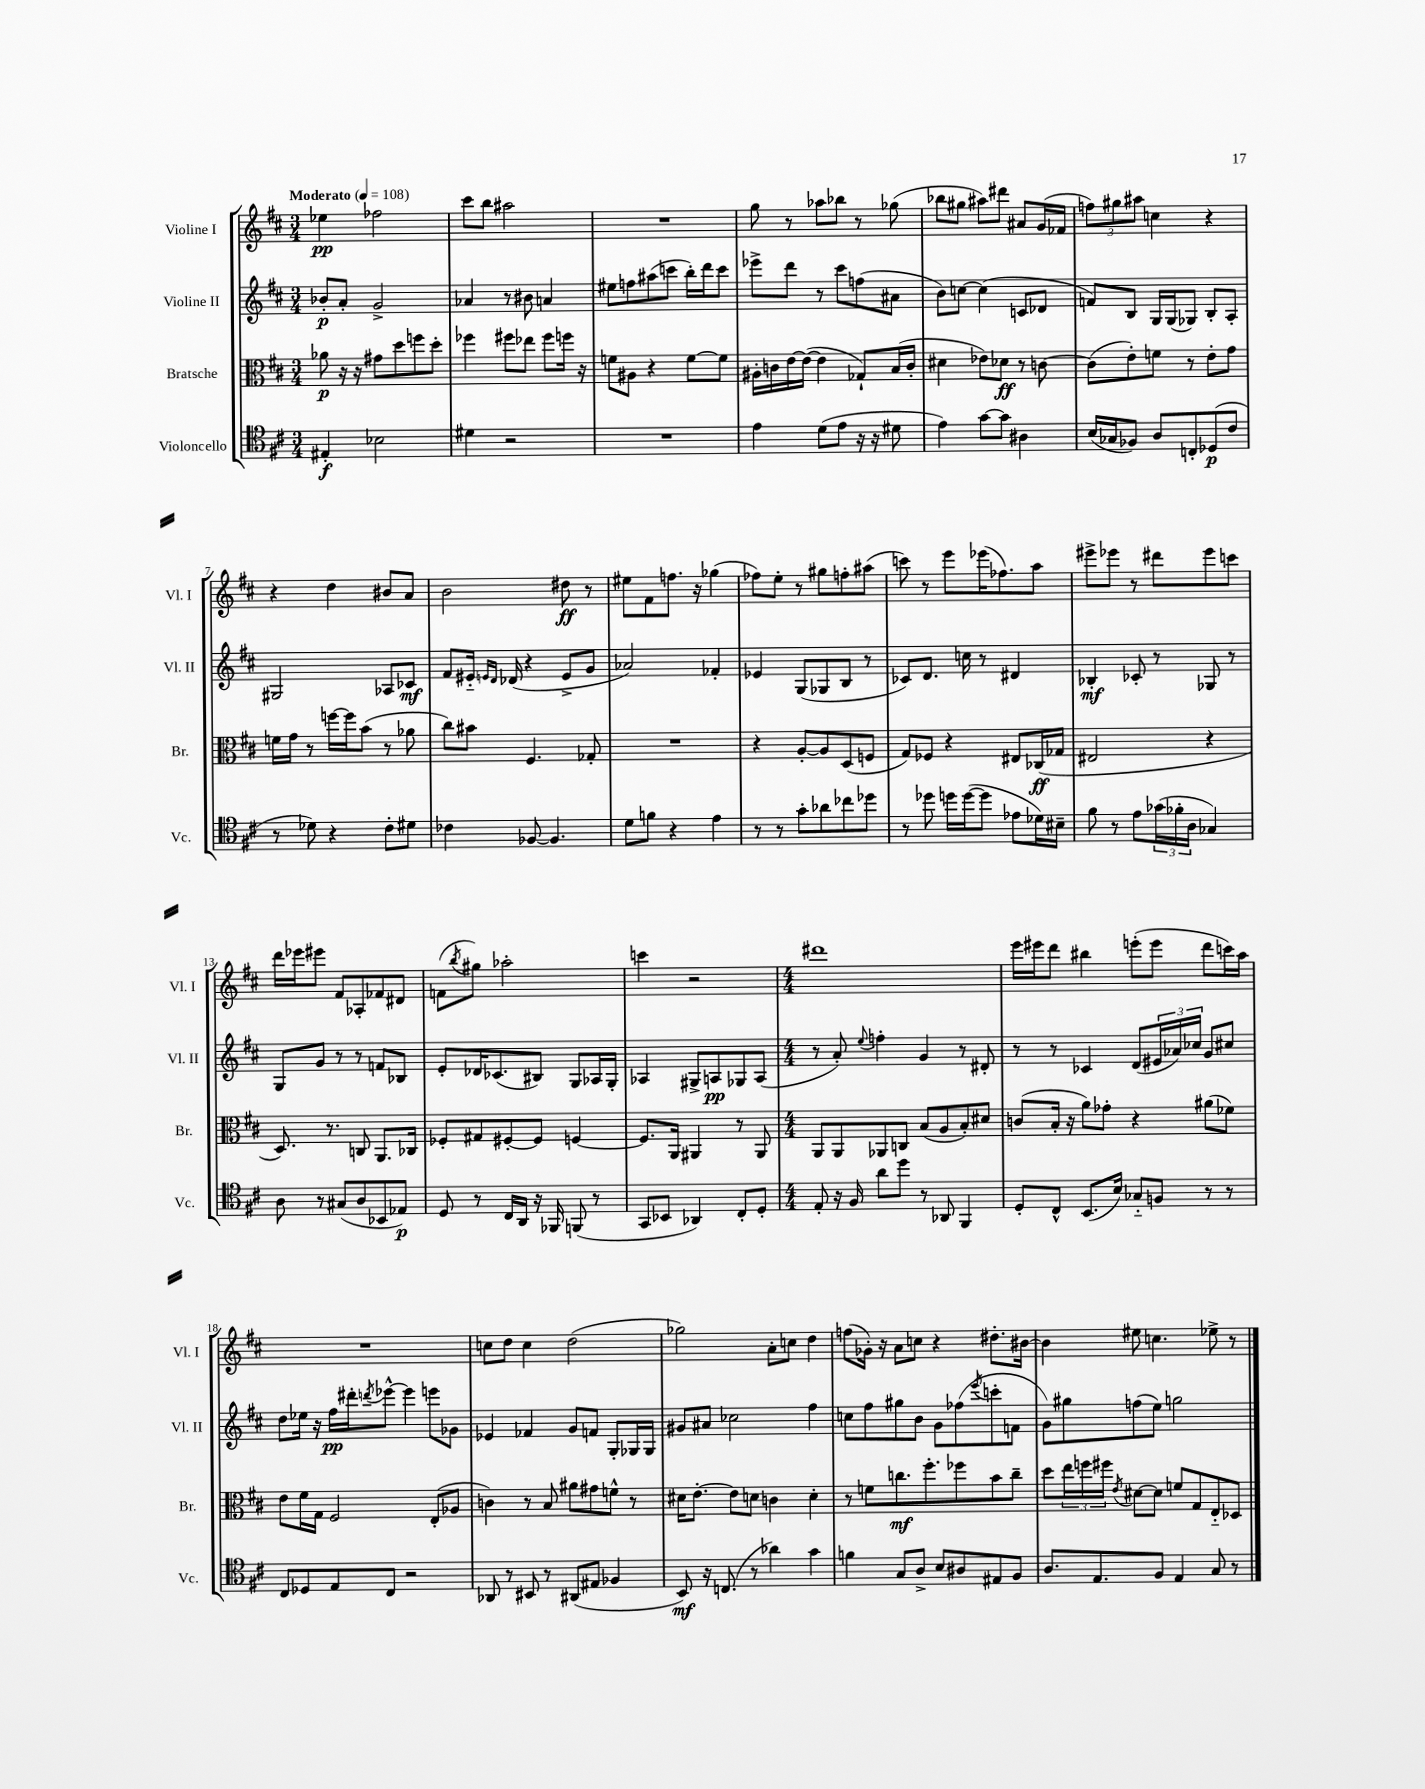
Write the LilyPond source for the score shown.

<<
\new StaffGroup <<
\new Staff = "s0" \with { instrumentName = "Violine I" shortInstrumentName = "Vl. I" } {
    \clef treble \key d \major \numericTimeSignature \time 3/4 \tempo "Moderato" 4 = 108
    ees''4\pp fes''2 |
    cis'''8 b''8 ais''2 |
    R2. |
    g''8 r8 aes''8 bes''8 r8 ges''8( |
    bes''8 gis''8 ais''8) dis'''8 ais'8 g'16( fes'16 |
    \tuplet 3/2 { f''8) gis''8 ais''8 } c''4 r4 |
    r4 d''4 bis'8 a'8 |
    b'2 dis''8\ff r8 |
    eis''8 fis'8 f''8. r16 ges''4( |
    fes''8) e''8-. r8 gis''8 f''8-. ais''8( |
    c'''8) r8 e'''8 ees'''16( fes''8.) a''8 |
    eis'''8-> ees'''8 r8 dis'''8 ees'''8 c'''8 |
    d'''16 ees'''16 eis'''8 fis'8 aes8-. fes'8 dis'8 |
    f'8( \acciaccatura { b''8 } gis''8) aes''2-. |
    c'''4 r2 |
    \numericTimeSignature \time 4/4 dis'''1 |
    e'''16 eis'''16 d'''8 bis''4 e'''8-.( e'''8 d'''8 c'''16) a''16 |
    R1 |
    c''8 d''8 c''4 d''2( |
    ges''2) a'8-. c''8 d''4 |
    f''8( ges'16-.) r16 a'8 c''8 r4 dis''8.-. bis'16~ |
    bis'4 eis''8 c''4. ees''8-> r8 \bar "|." |
}
\new Staff = "s1" \with { instrumentName = "Violine II" shortInstrumentName = "Vl. II" } {
    \clef treble \key d \major \numericTimeSignature \time 3/4
    bes'8-.\p a'8-. g'2-> |
    aes'4 r8 bis'8 a'4 |
    eis''8 f''8 ais''8( c'''8 b''16-.) d'''16 c'''8 |
    ees'''8-> d'''8 r8 cis'''8 f''8( ais'8 |
    b'8) c''8~ c''4( c'8 des'8 |
    f'8) b8 g16 g16( ges8) b8-. a8-. |
    gis2 aes8 ces'8\mf |
    fis'8 eis'16-_ \grace { e'16 d'16 } des'16( r4 e'8-> g'8 |
    aes'2) fes'4-. |
    ees'4 g8( ges8 b8 r8 |
    ces'8) d'8. c''16 r8 dis'4 |
    bes4-.\mf ces'8-. r8 ges8 r8 |
    g8 g'8 r8 r8 f'8 bes8 |
    e'8-. des'16 ces'8.( bis8) g8 aes16 g16-. |
    aes4 gis8-> a8\pp ges8 a8( |
    \numericTimeSignature \time 4/4 r8 a'8-.) \appoggiatura { e''8 } f''4-. g'4 r8 dis'8-. |
    r8 r8 ces'4 d'8( \tuplet 3/2 { eis'16 aes'16) ces''16 } g'8 cis''8 |
    d''8 ees''16 r16 fis''16\pp dis'''16-. \acciaccatura { d'''8 } ees'''8~-^ ees'''4 e'''8 ges'8 |
    ees'4 fes'4 g'8 f'8 g8-. ges16 ges16 |
    gis'8 ais'8 ces''2 fis''4 |
    c''8 fis''8 gis''8 b'8 g'8 fes''8( \acciaccatura { e'''8 } c'''8-. f'8 |
    g'8) gis''8 f''8( e''8) g''2 \bar "|." |
}
\new Staff = "s2" \with { instrumentName = "Bratsche" shortInstrumentName = "Br." } {
    \clef alto \key d \major \numericTimeSignature \time 3/4
    aes'8\p r16 r16 gis'8 d''8 f''8 d''8-. |
    fes''4 fis''8 ees''8 fis''8 f''16 r16 |
    f'8 ais8 r4 f'8~ f'8 |
    ais16-. c'16 e'16~ e'16~( e'4 ges8-!) b16( c'16-. |
    dis'4 ees'8) des'8\ff r8 c'8~ |
    c'8( e'8-.) f'8 r8 e'8-. g'8 |
    f'16 g'16 r8 f''16~ f''16 b'8( r8 aes'8 |
    cis''8) bis'8 fis4. ges8-. |
    R2. |
    r4 a8~-. a8 d8( f8 |
    g8) fes8 r4 eis8 ces16\ff( ges16 |
    eis2 r4 |
    d8.) r8. c8 a,8. ces16 |
    fes8-. gis8 fis8~-. fis8 f4~ |
    f8. a,16 ais,4 r8 ais,8 |
    \numericTimeSignature \time 4/4 a,8 a,8 aes,8 c8 b8( a8 b8-.) dis'8 |
    c'8( b16-. r16 a'8) ges'8-. r4 ais'8( fes'8) |
    e'8 fis'16 g16 fis2 e8-.( aes8 |
    c'4) r8 b8 ais'8 gis'8 f'8-^ r8 |
    dis'16 e'8.~-. e'8 d'8 c'4 d'4-. |
    r8 f'8 c''8.\mf fis''8.-. fes''8 b'8 c''8-- |
    d''8 \tuplet 3/2 { e''16 f''16 fis''16 } \acciaccatura { e'8 } dis'8~ dis'8 f'8 g8 e8-_ des8 \bar "|." |
}
\new Staff = "s3" \with { instrumentName = "Violoncello" shortInstrumentName = "Vc." } {
    \clef tenor \key d \major \numericTimeSignature \time 3/4
    eis4-.\f bes2 |
    dis'4 r2 |
    R2. |
    e'4 d'8( e'8 r16 r16 dis'8 |
    e'4) g'8~ g'8 ais4 |
    b16( ges16 fes8) a8 c8-. des8\p( cis'8 |
    r8 des'8) r4 cis'8-. dis'8 |
    ces'4 fes8~ fes4. |
    d'8 f'8 r4 e'4 |
    r8 r8 g'8-. aes'8 ces''8 des''8 |
    r8 des''8 d''16 d''16~( d''8 ees'8 des'16) bis16-- |
    fis'8 r8 e'8 \tuplet 3/2 { ges'16( fes'16-. a16 } ges4) |
    a8 r8 gis8( a8 bes,8 ees8\p) |
    d8 r8 cis16 a,16 r16 fes,16 f,8( r8 |
    g,8 bes,8 aes,4) cis8-. d8-. |
    \numericTimeSignature \time 4/4 e8-. r16 fis16 a'8 d''8 r8 aes,8 fis,4 |
    d8-. cis8-^ b,8.( b16) ges8-_ f8 r8 r8 |
    cis8 des8 e8 cis8 r2 |
    aes,8 r8 bis,8 r8 ais,8( eis8 fes4 |
    b,8\mf) r16 c8.( r8 aes'4) g'4 |
    f'4 g8 a8-> b8 ais8 eis8 fis8 |
    a8. e8. fis8 e4 g8 r8 \bar "|." |
}
>>
>>
